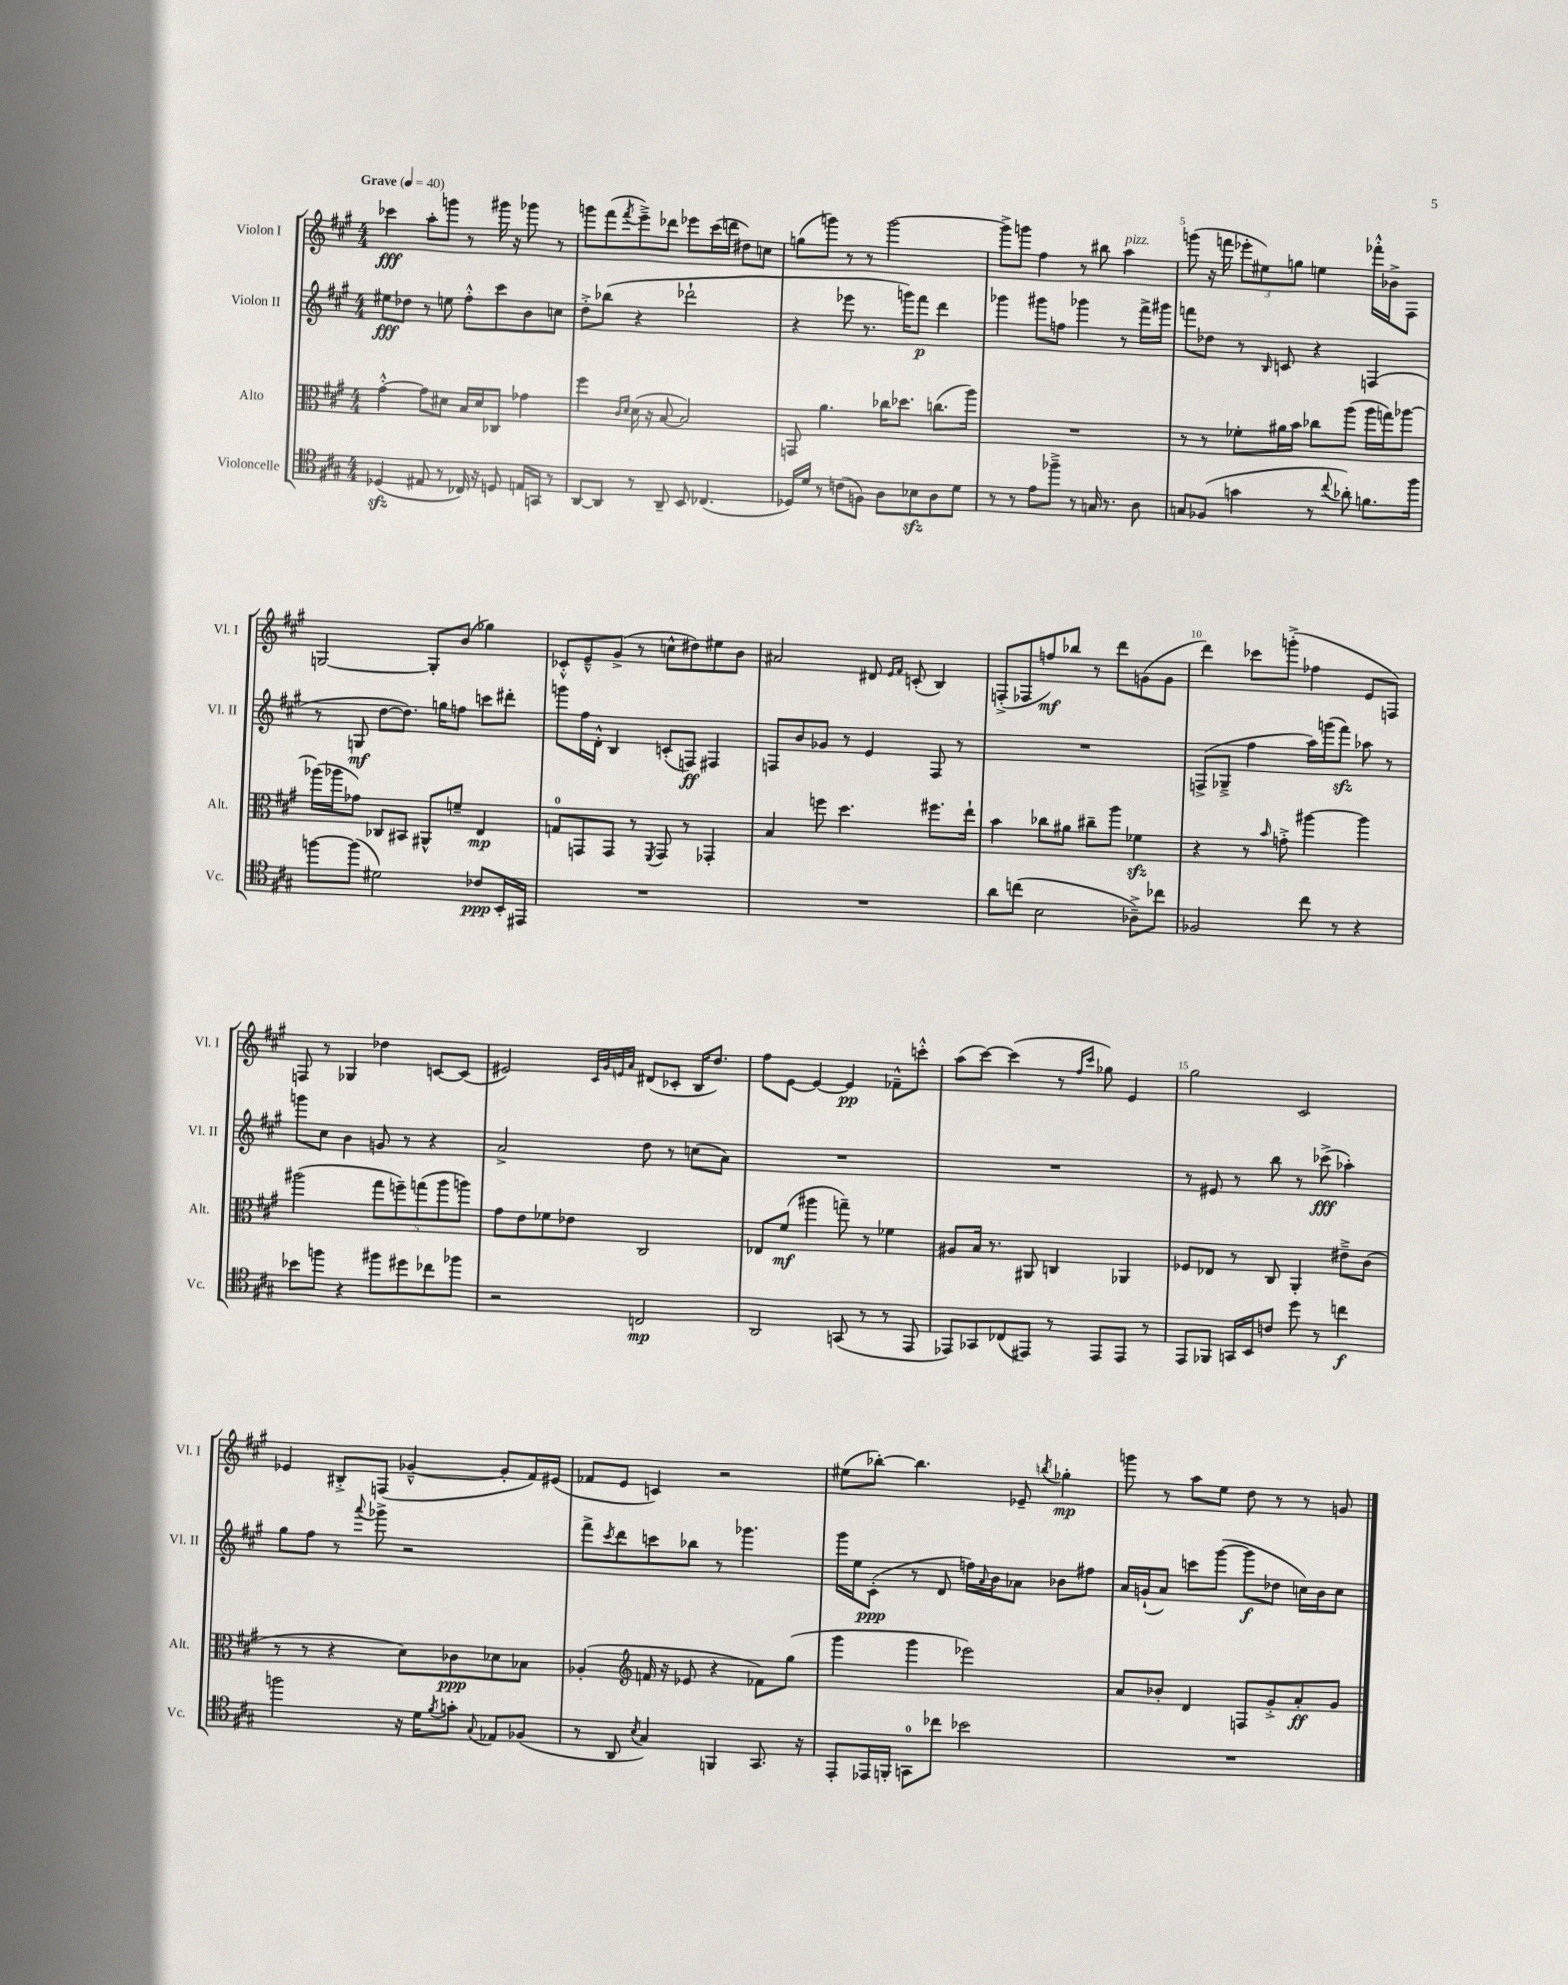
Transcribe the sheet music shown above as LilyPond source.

<<
\new StaffGroup <<
\new Staff = "s0" \with { instrumentName = "Violon I" shortInstrumentName = "Vl. I" } {
    \clef treble \key a \major \numericTimeSignature \time 4/4 \tempo "Grave" 4 = 40
    ces'''4\fff a''8-. g'''8 r8 gis'''16 r16 ges'''8 r8 |
    g'''8 fis'''8( \acciaccatura { fis'''8 } e'''8--->) des'''8 ees'''8 cis'''16( d'''16 dis''8) c''8 |
    g''8( g'''8) r8 r8 g'''2~ |
    g'''8-> g'''8 fis''4 r8 bis''8 a''4^\markup { \italic "pizz." } |
    g'''8( r16 f'''16 \tuplet 3/2 { ees'''8-. eis''8) g''8 } e''4 fes'''16-.-^ bes'16-> fis8 |
    g2~ g8-. b'8( ges''4) |
    ces'8-.-^ e'8---^ gis'8->( r8 c''8-^ dis''8) eis''8 b'8 |
    ais'2 dis'8 \grace { e'16 fis'16 } c'8-.( b4) |
    f8-.->( fes8 f''8\mf) bes''8 r8 d'''8 g'8( g'8 |
    d'''4) ces'''8 g'''8-.->( fes''4 e'8 f8) |
    f8 r8 ges4 des''4 c'8~ c'8( |
    eis'2) \grace { cis'32 gis'32 e'32 a'32 } dis'8( ces'8-. b16 d''8.) |
    fis''8 e'8~ e'4~ e'4\pp fes'8---^ c'''8-.-^ |
    a''8( cis'''8~) cis'''4( r8 \grace { fis''16 cis'''16 } ges''8) e'4 |
    gis''2 cis'2 |
    ees'4 bis8-.-> f8( ges'4~---^ ges'8-. fis'16) eis'16( |
    fes'8 e'8 c'4) r2 |
    eis''8( bes''8~-.) bes''4. ees'8-- \acciaccatura { b''8 } ges''4-.\mp |
    g'''8 r8 a''8 e''8 d''8 r8 r8 g'8 \bar "|." |
}
\new Staff = "s1" \with { instrumentName = "Violon II" shortInstrumentName = "Vl. II" } {
    \clef treble \key a \major \numericTimeSignature \time 4/4
    eis''8\fff des''8 r8 e''8 fis''8-.-^ cis'''8 b'8 c''8 |
    d''8-.-> bes''8( r4 des'''2-! |
    r4 ees'''8 r8. g'''16) fis'''8\p d'''4 |
    ges'''4 gis'''8 f''8 ges'''4 r8 fis'''16-> gis'''16 |
    f'''8 des''8 r8 \grace { b16 } c'8 r4 f4( |
    r8 g8\mf d''8~ d''8.) g''16 f''8 c'''8 dis'''8-. |
    g'''8 fis''16 d'16-.-^ b4 c'8-.( f8\ff) fis4 |
    f8 b'8 ges'8 r8 e'4 f8 r8 |
    R1 |
    f8->( ges8---> fis''4 a''16) g'''16( fis'''8\sfz) aes''8 r8 |
    g'''8 cis''8 b'4 g'8 r8 r4 |
    a'2-> d''8 r8 c''8( a'8) |
    R1 |
    R1 |
    r8 eis'8 r8 b''8 r8 ces'''8->\fff( aes''4-.) |
    gis''8 fis''8 r8 \appoggiatura { a'''8 } ges'''8-> r2 |
    fis'''8-> \acciaccatura { cis'''8 } d'''8 c'''8 bes''8 r8 ges'''4. |
    gis'''16 e''16 cis'8-.\ppp( r8 d'8 f''16) \appoggiatura { a'8 } b'16 aes'8 bes'8 fis''8 |
    a'16 g'16-!( a'8) c'''8 gis'''8~( gis'''8\f des''8 c''16) b'16 c''8 \bar "|." |
}
\new Staff = "s2" \with { instrumentName = "Alto" shortInstrumentName = "Alt." } {
    \clef alto \key a \major \numericTimeSignature \time 4/4
    gis'4~-.-^ gis'8 dis'8 b16 dis'16 ces8 ges'4 |
    fis''4 \grace { cis'16 d'16 } d'16( r16 b8~ b2) |
    g,8 a'4. ces''16 des''8. c''8.( a''16) |
    R1 |
    r8 r8 fes'8-. ais'16 b'16 ces''8 a''8( a''16 g''16) aes''8~ |
    aes''16( aes''16 ges'8) ces8 bis,8 ais,8-^ f'8-- e4\mp |
    g8-0 g,8 g,8 r8 \acciaccatura { fis,8 } g,8 r8 ges,4-. |
    b4 f''8 d''4. fis''8. e''16-! |
    b'4 ces''8 ais'8 cis''8-- a''8 fes'4\sfz |
    r4 r8 \grace { b'16 } g'8-.-> ais''4~ ais''4 |
    ais''2( \tuplet 5/4 { gis''8 f''8--) g''8( ais''8 a''8) } |
    gis'8 e'8 fes'8 ees'8 cis2 |
    ees8 fis'8\mf( ais''4 g''8--) r8 fes'4 |
    ais8 b16 r8. ais,8 c4 aes,4 |
    fes8 ees8 r8 cis8 a,4-. eis'8---> cis'8( |
    r8 r8 r4 d'8) ces'8\ppp des'8 bes8 |
    aes4-.( \clef treble f'16 r16 ees'8 r4 fes'8) gis''8( |
    gis'''4 gis'''4 ees'''2) |
    a'8 bes'8-. d'4 f8 gis'8-.-> a'8-.\ff gis'8 \bar "|." |
}
\new Staff = "s3" \with { instrumentName = "Violoncelle" shortInstrumentName = "Vc." } {
    \clef tenor \key a \major \numericTimeSignature \time 4/4
    des4\sfz( eis8 r8 ces16) r16 d8 e16 g,16 r8 |
    a,8~ a,8 r8 a,8-- b,8 ces4.( |
    des16) d'16 r8 c'8( f8) a8 bes8\sfz a8 d'8 |
    r8 r8 e'8 fes''8---> r8 g16 r8. a8 |
    g8 fes8( g'4 r8 \appoggiatura { cis''8 } aes'8-.) f'8. fis''16 |
    f''8~ f''8( dis'2) ces'8\ppp b,16-. eis,16 |
    R1 |
    R1 |
    a'8 c''8( b2 aes8--->) ces''8 |
    fes2 cis''8 r8 r4 |
    bes'8 f''8 r4 fis''8 dis''8 ces''8 fes''8 |
    r2 c2\mp |
    a,2 g,8( r8 r8 e,8 |
    ees,8) ges,8 ces8( eis,8) r8 eis,8 eis,8 r8 |
    e,8 fes,8 g,16 b,16 c'8 d''8 r8 c''4\f |
    f''2 r16 d'16 \acciaccatura { fis'8 } g'8-. \appoggiatura { gis8 } ees8 fes8( |
    r8 a,8 \acciaccatura { b8 } gis4) f,4 gis,8. r16 |
    e,8-. ees,16 f,16-. g,8-0 ces''8 bes'2 |
    R1 \bar "|." |
}
>>
>>
\layout { \context { \Score \override BarNumber.break-visibility = ##(#f #t #t) barNumberVisibility = #(every-nth-bar-number-visible 5) } }
